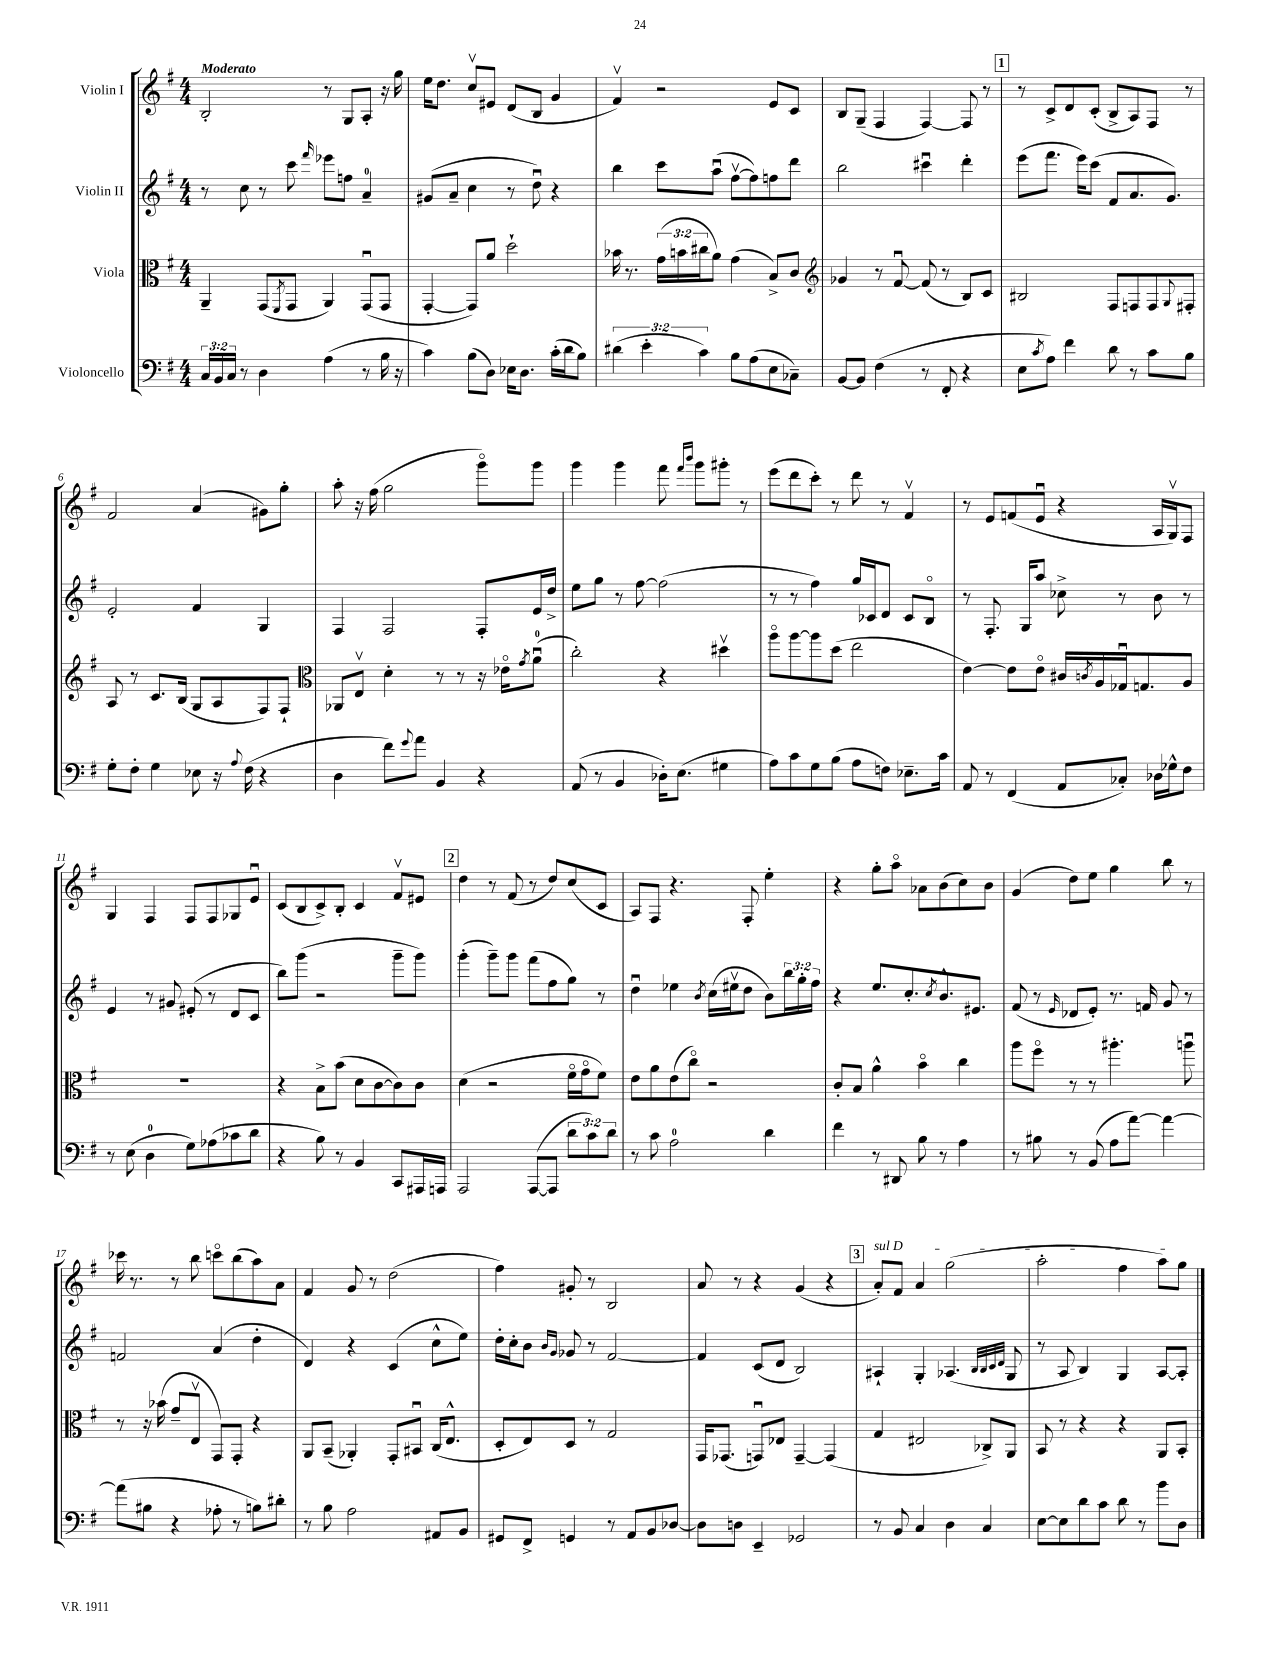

**kern	**kern	**kern	**kern
*staff4	*staff3	*staff2	*staff1
*clefF4	*clefC3	*clefG2	*clefG2
*k[f#]	*k[f#]	*k[f#]	*k[f#]
*M4/4	*M4/4	*M4/4	*M4/4
24C	4AA~	8r	2B'
24BB	.	.	.
24C	.	.	.
8r	.	8cc	.
4D	(8GG	8r	.
.	8qFF#	.	.
.	8GG	8ccc	.
.	.	16qqfff#	.
(4A	4AA)	8eee-	8r
.	.	8ff	8G
8r	(8GGu	4a~	8A'
16B	8GG	.	16r
16r	.	.	16gg
=	=	=	=
4c)	[4GG'	(8g#	16ee
.	.	.	8.dd
.	.	8a~	.
(8B	8GG])	4cc	8ccv
8D)	8a	.	8e#
16E-	2dd`	8r	(8d
8.D	.	.	.
.	.	8ddu)	8B
(16c'	.	4r	4g
16d	.	.	.
8B)	.	.	.
=	=	=	=
(6d#	16b-	4bb	4f#v)
.	8.r	.	.
6e'	.	.	.
.	(24g	8ccc	2r
.	24b	.	.
6c)	24cc#	.	.
.	8a)	(8aau	.
8B	(4g	[8ff#v	.
(8A	.	8ff#])	.
8E	8B^)	8ff	8e
8C-~)	8c	8ddd	8c
=	=	=	=
*	*clefG2	*	*
[8BB	4g-	2bb	8B
8BB]	.	.	(8G~
(4F#	8r	.	4F#
.	[8f#u	.	.
8r	(8f#]	4ccc#u	[4F#)
8FF#'	8r	.	.
4r	8B)	4ddd'	8F#]
.	8c	.	8r
=	=	=	=
8E	2B#	(8eee	8r
8qc	.	.	.
8A)	.	8.fff#	8c^
4f#	.	.	8d
.	.	16eee)	.
.	.	(8ccc	(8c'
8d	8F#	8f#	8B^
8r	8F	8.a	8A)
8c	8F	.	8F#
.	.	8.g)	.
.	8qqG	.	.
8B	8F#'	.	8r
=	=	=	=
8G'	8A	2e'	2f#
8F#'	8r	.	.
4G	8.c	.	.
.	(16B	.	.
8E-	8G	4f#	(4a
16r	8A	.	.
8qqA	.	.	.
(16F#	.	.	.
4r	8F#)	4G	8g#)
.	8F#`	.	8gg'
=	=	=	=
*	*clefC3	*	*
4D	8AA-	4F#	8aa'
.	8Ev	.	16r
.	.	.	(16ff#
8f#)	4d'	2F#	2gg
8qqg	.	.	.
8a	.	.	.
4BB	8r	.	.
.	8r	.	.
4r	16r	8F#'	8gggo)
.	16e-o	.	.
.	8qg	.	.
.	(8au	16e	8ggg
.	.	16dd^	.
=	=	=	=
(8AA	2cc')	8ee	4ggg
8r	.	8gg	.
4BB	.	8r	4ggg
.	.	[8ff#	.
16D-')	4r	(2ff#]	8fff#
(8.E	.	.	.
.	.	.	16qqfff#
.	.	.	16qqbbb
.	.	.	8ggg
4G#	4dd#v	.	8ggg#'
.	.	.	8r
=	=	=	=
8A)	8aao	8r	(8eee
8c	[8aa	8r	8ddd
8G	8aa]	4ff#)	8ccc')
(8B	(8dd	.	8r
8A	2ee	16gg	8ddd
.	.	16c-	.
8F)	.	8d	8r
8.E-~	.	8c-	4f#v
.	.	8Bo	.
16c	.	.	.
=	=	=	=
8AA	[4e)	8r	8r
8r	.	8.F#'	8e
(4FF#	8e]	.	(8f
.	.	16G	.
.	8eo	8aa	8eu
8AA	16c#	8cc-^	4r
.	8qc	.	.
.	16A	.	.
8C-')	16G-u	8r	.
.	8.G	.	.
16D-	.	8b	16A
16G-^^	.	.	16Gv)
8F#	8A	8r	8F#
=	=	=	=
8r	1r	4e	4G
(8E	.	.	.
4D	.	8r	4F#
.	.	8g#	.
8G)	.	(8e#'	8F#
(8A-	.	8r	8F#
8c-	.	8d	8G-
8d	.	8c	8eu
=	=	=	=
4r	4r	8bb)	(8c
.	.	(8ggg	8B
8B)	8B^	2r	8c^)
8r	(8b	.	8B'
4BB	8d	.	4c
.	[8c	.	.
8CC	8c])	8ggg~	8f#v
16AAA#	8c	8ggg)	8e#
16AAA	.	.	.
=	=	=	=
2AAA	(4d	(4ggg'	4dd
.	2r	8ggg~)	8r
.	.	8ggg	(8f#
([8AAA	.	(8fff#	8r
8AAA]	.	8ff#	8dd)
12d	16f#o	8gg)	(8cc
.	16go	.	.
12c)	.	.	.
.	8f#)	8r	8c
12d	.	.	.
=	=	=	=
8r	8e	4ddu	8A)
8c	8a	.	8F#
2A	(8e	4ee-	4.r
.	8cco)	.	.
.	.	8qb	.
.	2r	(16cc	.
.	.	16ee#v	.
.	.	8dd	8F#'
4d	.	8b)	4ee'
.	.	24bb	.
.	.	24gg'	.
.	.	24ff#	.
=	=	=	=
4f#	8c'	4r	4r
.	8B	.	.
8r	4a^^	8.ee	8gg'
8DD#	.	.	8aao
.	.	8.cc'	.
8B	4bo	.	8a-
.	.	8qcc	.
8r	.	8.b^^	(8b
4A	4cc	.	8cc)
.	.	8.e#	.
.	.	.	8b
=	=	=	=
8r	8aa	(8f#	(4g
8B#	8ff#o	8r	.
.	.	16qqe	.
8r	8r	8d-	8dd)
(8BB	8r	8e')	8ee
8A	4.aa#'	8.r	4gg
[8a)	.	.	.
.	.	16f	.
4a_	.	8g	8bb
.	8aau	8r	8r
=	=	=	=
(8a]	8r	2f	16ccc-
.	.	.	8.r
8B#	16r	.	.
.	(16b-	.	.
4r	8g~	.	8r
.	8Ev	.	8bb
8A-'	8GG)	(4a	8ccco
8r	8GG'	.	(8bb
8B)	4r	4dd'	8aa)
8d#'	.	.	8a
=	=	=	=
8r	8AA	4d)	4f#
8B	(8BB~	.	.
2A	4AA-')	4r	8g
.	.	.	8r
.	8GG'	(4c	(2dd
.	8BB#u	.	.
8AA#	(16C	8cc^^	.
.	8.E^^	.	.
8BB	.	8ee)	.
=	=	=	=
8GG#	8D'	16dd'	4ff#)
.	.	16cc'	.
8FF#^	8E)	8b	.
.	.	16qqb	.
.	.	16qqg	.
4GG	8D	8g-	8g#'
.	8r	8r	8r
8r	2G	[2f#	2B
8AA	.	.	.
8BB	.	.	.
[8D-	.	.	.
=	=	=	=
8D-]	16GG	4f#]	8a
.	(8.GG-	.	.
8D	.	.	8r
4EE~	8GGu)	(8c	4r
.	8E-	8d	.
2GG-	[4GG~	2B)	(4g
.	(4GG]	.	4r
=	=	=	=
8r	4G	4A#`	8a')
8BB	.	.	8f#
4C	2E#	4G'	4a
4D	.	(4.A-	(2gg
4C	8C-^)	.	.
.	.	32qqB	.
.	.	32qqB	.
.	.	32qqc	.
.	.	32qqd	.
.	8AA	8G	.
=	=	=	=
[8E	8BB	8r	2aa'
8E]	8r	8A	.
8d	4r	4B)	.
8c	.	.	.
8d	4r	4G	4ff#
8r	.	.	.
8b	8AA	[8A	8aa)
8D	8BB'	8A']	8gg
==	==	==	==
*-	*-	*-	*-
